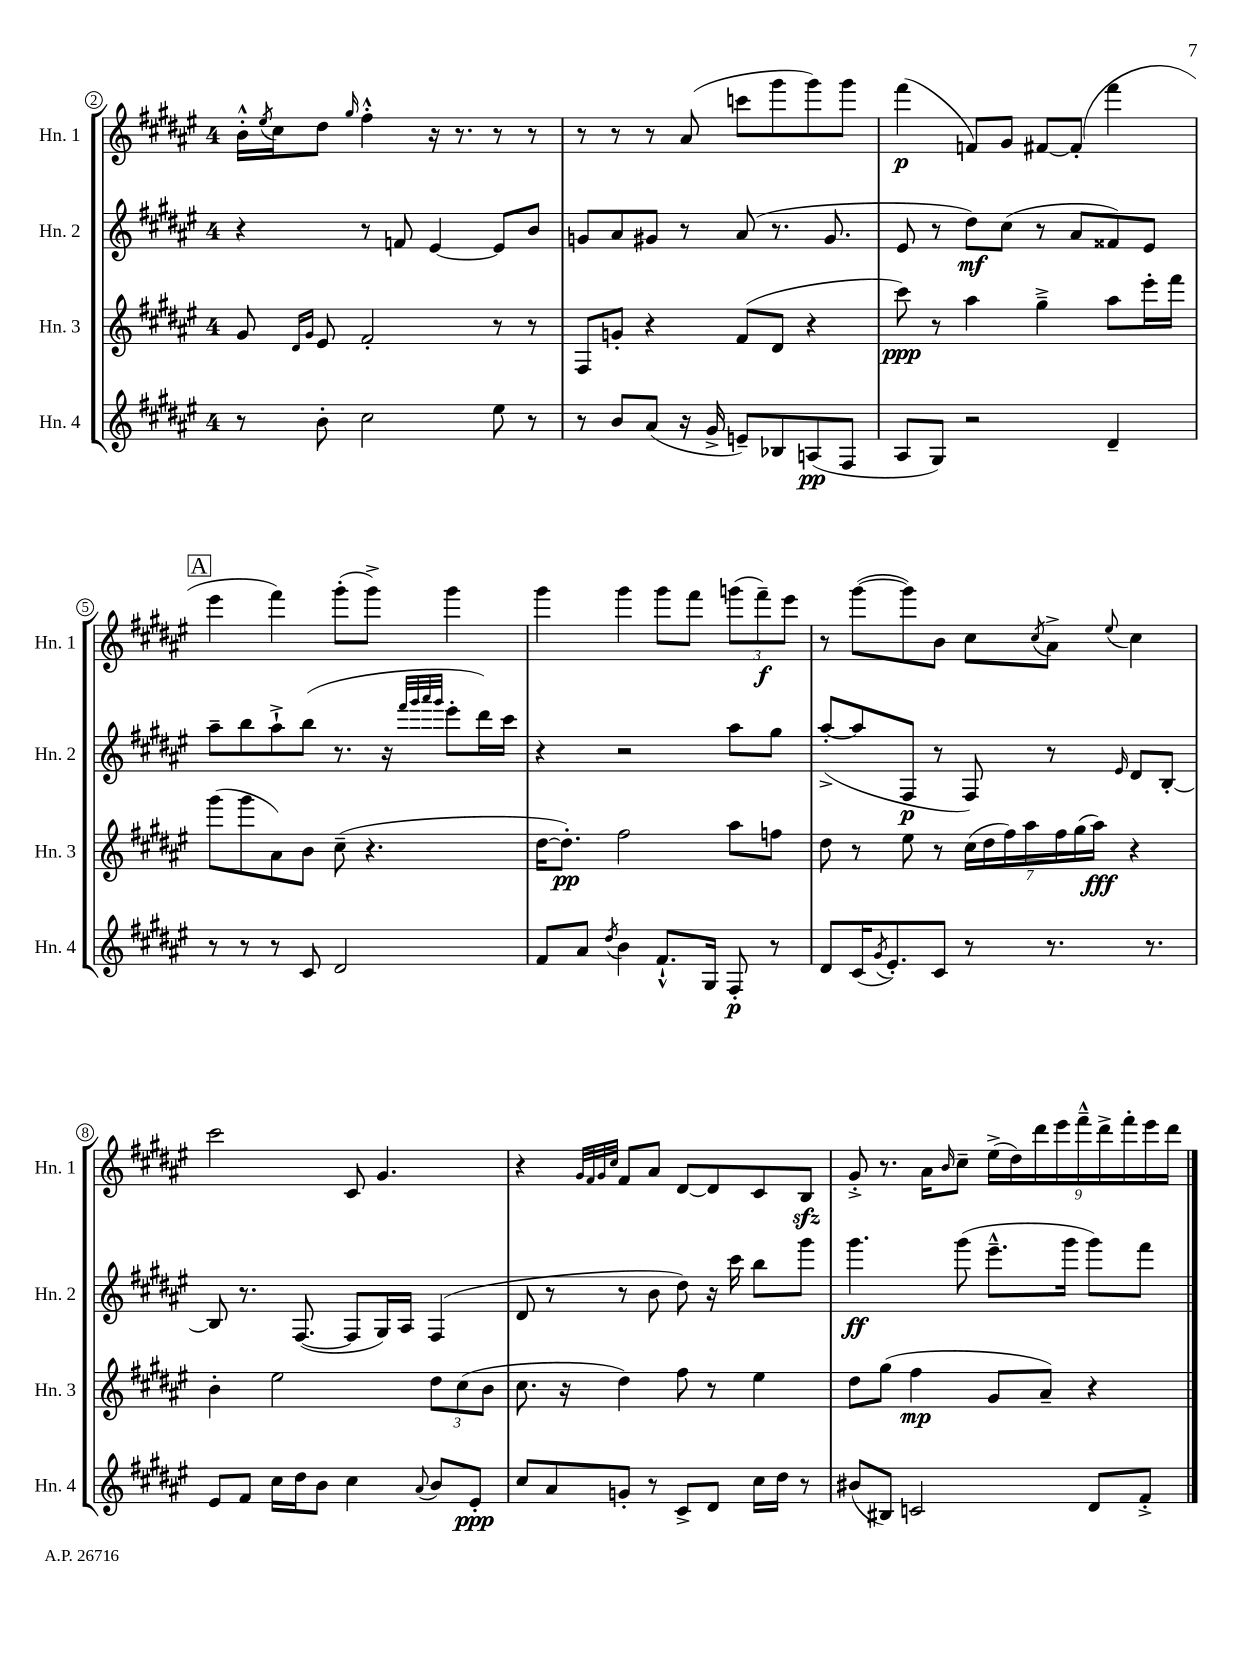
<<
\new StaffGroup <<
\new Staff = "s0" \with { instrumentName = "Hn. 1" shortInstrumentName = "Hn. 1" } {
    \clef treble \key fis \major \once \override Staff.TimeSignature.style = #'single-digit \time 4/4
    b'16-.-^ \acciaccatura { eis''8 } cis''16 dis''8 \grace { gis''16 } fis''4-.-^ r16 r8. r8 r8 |
    r8 r8 r8 ais'8( c'''8 gis'''8 gis'''8) gis'''8 |
    fis'''4\p( f'8) gis'8 fis'8~ fis'8-.( fis'''4 |
    \mark \markup { \box "A" } eis'''4 fis'''4) gis'''8-.( gis'''8->) gis'''4 |
    gis'''4 gis'''4 gis'''8 fis'''8 \tuplet 3/2 { g'''8( fis'''8--\f) eis'''8 } |
    r8 gis'''8~( gis'''8) b'8 cis''8 \acciaccatura { cis''8 } ais'8-> \appoggiatura { eis''8 } cis''4 |
    cis'''2 cis'8 gis'4. |
    r4 \grace { gis'32 fis'32 gis'32 cis''32 } fis'8 ais'8 dis'8~ dis'8 cis'8 b8\sfz |
    gis'8-.-> r8. ais'16 \grace { b'16 } cis''8-- \tuplet 9/8 { eis''16->( dis''16) dis'''16 eis'''16 fis'''16---^ dis'''16-> fis'''16-. eis'''16 dis'''16 } \bar "|." |
}
\new Staff = "s1" \with { instrumentName = "Hn. 2" shortInstrumentName = "Hn. 2" } {
    \clef treble \key fis \major \once \override Staff.TimeSignature.style = #'single-digit \time 4/4
    r4 r8 f'8 eis'4~ eis'8 b'8 |
    g'8 ais'8 gis'8 r8 ais'8( r8. gis'8. |
    eis'8 r8 dis''8\mf) cis''8( r8 ais'8 fisis'8) eis'8 |
    \mark \markup { \box "A" } ais''8-- b''8 ais''8-!-> b''8( r8. r16 \grace { fis'''32 gis'''32 ais'''32 gis'''32 } eis'''8-. dis'''16) cis'''16 |
    r4 r2 ais''8 gis''8 |
    ais''8~-.->( ais''8 fis8\p r8 fis8) r8 \grace { eis'16 } dis'8 b8~-. |
    b8 r8. fis8.~( fis8 gis16) ais16 fis4( |
    dis'8 r8 r8 b'8 dis''8) r16 cis'''16 b''8 gis'''8 |
    gis'''4.\ff gis'''8( eis'''8.---^ gis'''16 gis'''8) fis'''8 \bar "|." |
}
\new Staff = "s2" \with { instrumentName = "Hn. 3" shortInstrumentName = "Hn. 3" } {
    \clef treble \key fis \major \once \override Staff.TimeSignature.style = #'single-digit \time 4/4
    gis'8 \grace { dis'16 gis'16 } eis'8 fis'2-. r8 r8 |
    fis8 g'8-. r4 fis'8( dis'8 r4 |
    cis'''8\ppp) r8 ais''4 gis''4---> ais''8 eis'''16-. fis'''16 |
    \mark \markup { \box "A" } gis'''8( gis'''8 ais'8) b'8 cis''8--( r4. |
    dis''16~ dis''8.-.\pp) fis''2 ais''8 f''8 |
    dis''8 r8 eis''8 r8 \tuplet 7/4 { cis''16( dis''16 fis''16) ais''16 fis''16 gis''16( ais''16\fff) } r4 |
    b'4-. eis''2 \tuplet 3/2 { dis''8 cis''8( b'8 } |
    cis''8. r16 dis''4) fis''8 r8 eis''4 |
    dis''8 gis''8( fis''4\mp gis'8 ais'8--) r4 \bar "|." |
}
\new Staff = "s3" \with { instrumentName = "Hn. 4" shortInstrumentName = "Hn. 4" } {
    \clef treble \key fis \major \once \override Staff.TimeSignature.style = #'single-digit \time 4/4
    r8 b'8-. cis''2 eis''8 r8 |
    r8 b'8 ais'8( r16 gis'16-> e'8--) bes8 a8\pp( fis8 |
    ais8 gis8) r2 dis'4-- |
    \mark \markup { \box "A" } r8 r8 r8 cis'8 dis'2 |
    fis'8 ais'8 \acciaccatura { dis''8 } b'4 fis'8.-!-^ gis16 fis8-.\p r8 |
    dis'8 cis'16( \acciaccatura { gis'8 } eis'8.-.) cis'8 r8 r8. r8. |
    eis'8 fis'8 cis''16 dis''16 b'8 cis''4 \appoggiatura { ais'8 } b'8 eis'8-.\ppp |
    cis''8 ais'8 g'8-. r8 cis'8-> dis'8 cis''16 dis''16 r8 |
    bis'8( bis8) c'2 dis'8 fis'8-.-> \bar "|." |
}
>>
>>
\layout { \context { \Score currentBarNumber = #2 \override BarNumber.stencil = #(make-stencil-circler 0.1 0.3 ly:text-interface::print) } }
